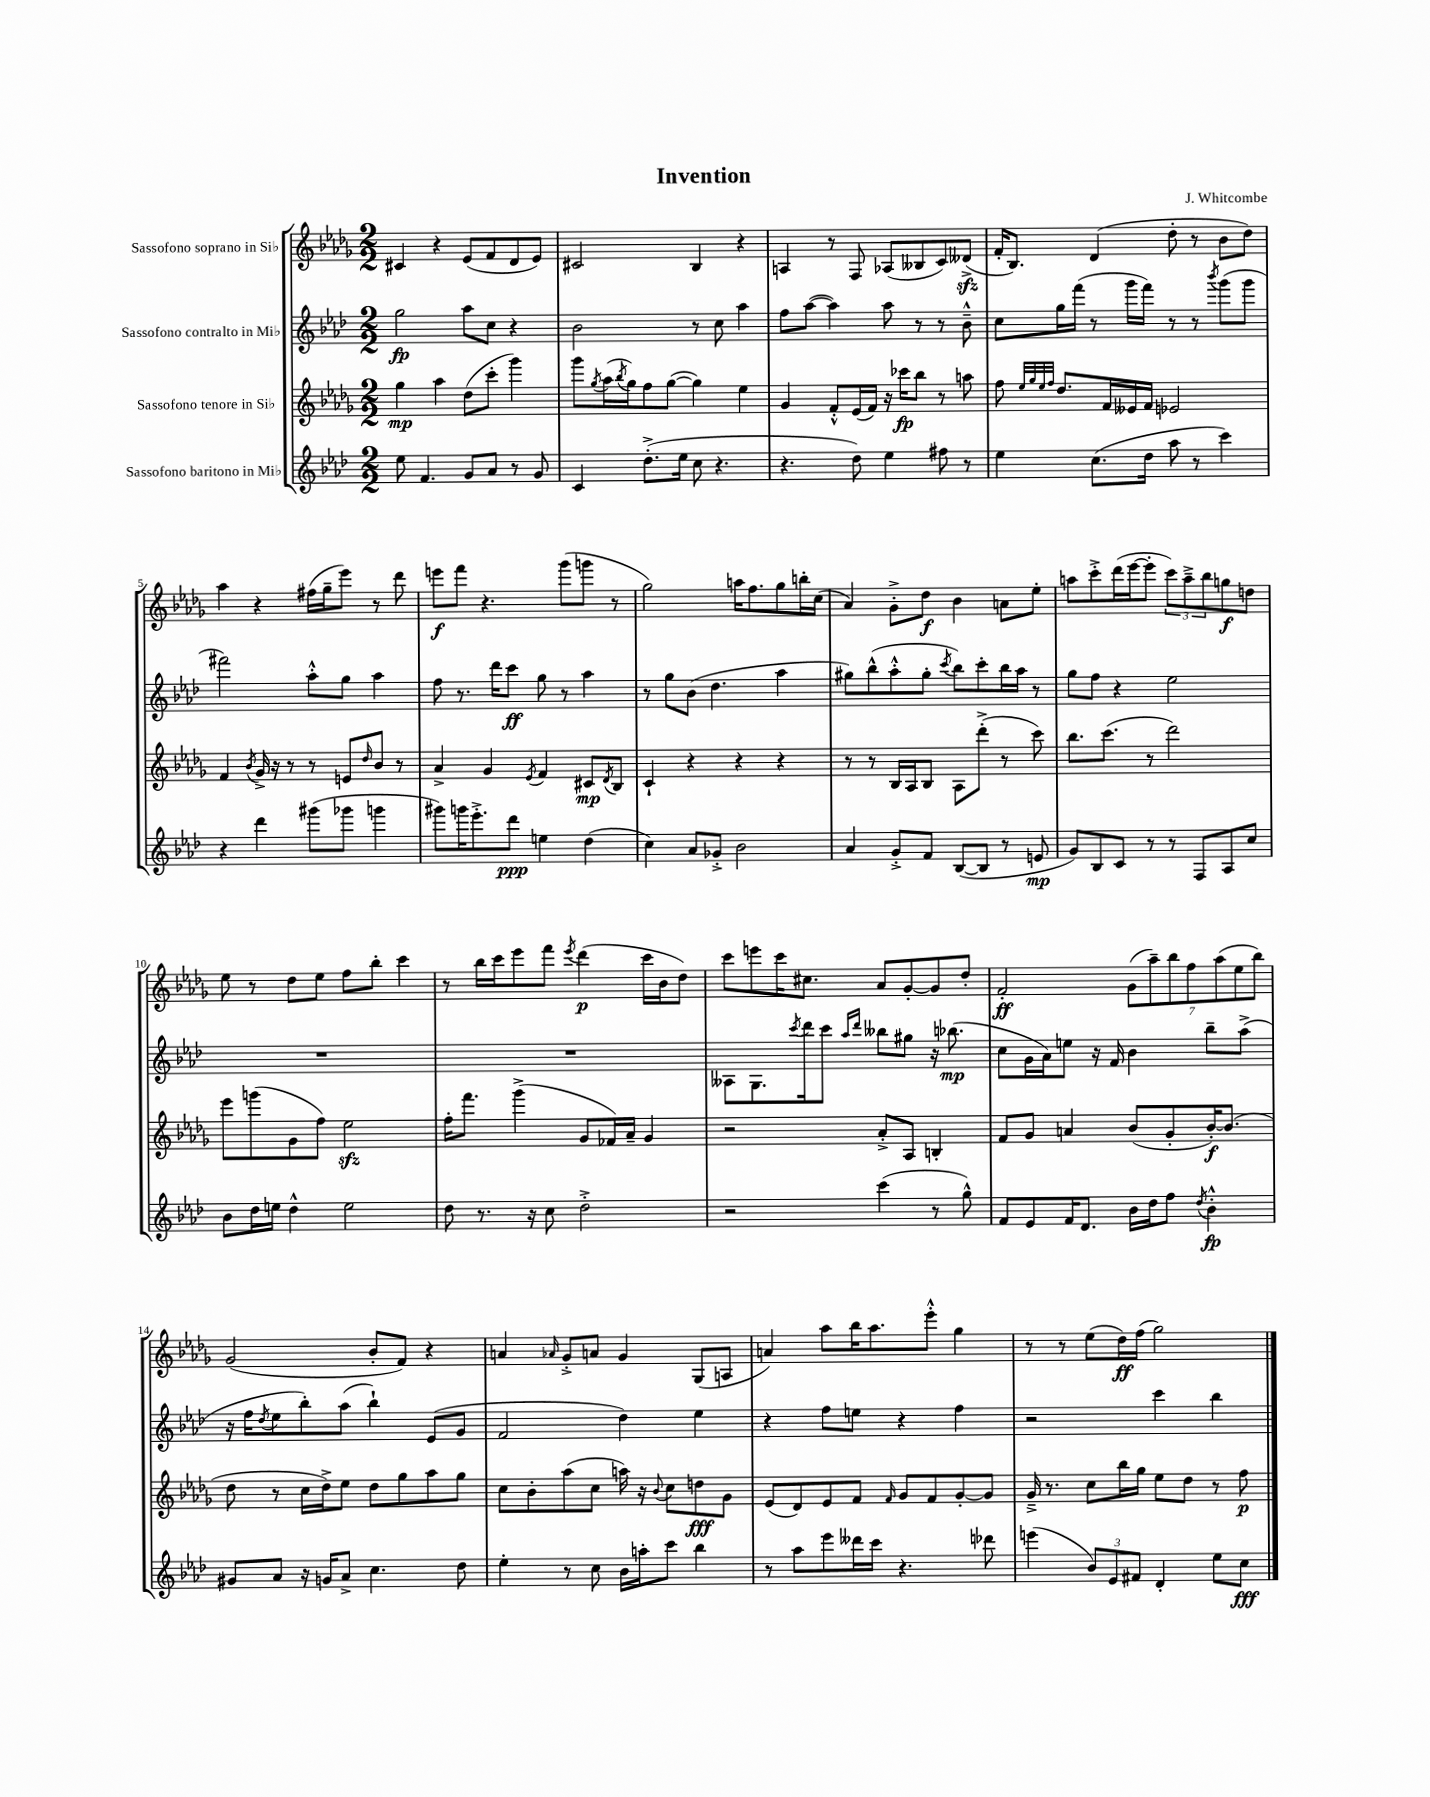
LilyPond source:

\header { title = "Invention" composer = "J. Whitcombe" }
<<
\new StaffGroup <<
\new Staff = "s0" \with { instrumentName = "Sassofono soprano in Sib" } {
    \clef treble \key des \major \numericTimeSignature \time 2/2
    cis'4 r4 ees'8( f'8 des'8 ees'8) |
    cis'2 bes4 r4 |
    a4 r8 f8 aes8( beses8 c'8) deses'8->\sfz( |
    f'16-. bes8.) des'4( des''8-. r8 bes'8 des''8) |
    aes''4 r4 fis''16( ges''16-- ees'''8) r8 des'''8 |
    e'''8\f f'''8 r4. ges'''8( g'''8 r8 |
    ges''2) a''16 f''8. ges''8 b''16-. c''16( |
    aes'4) ges'8-.-> des''8\f bes'4 a'8 ees''8-. |
    a''8 c'''8-.-> des'''16( ees'''16~ ees'''8-. \tuplet 3/2 { c'''8) a''8---> bes''8 } g''8\f d''8 |
    ees''8 r8 des''8 ees''8 f''8 bes''8-. c'''4 |
    r8 bes''16 c'''16 ees'''8 f'''8 \acciaccatura { ees'''8 } des'''4\p( c'''16 bes'16 des''8) |
    c'''8 e'''8 c'''16 cis''8. aes'8 ges'8~-. ges'8 des''8-. |
    f'2-.\ff \tuplet 7/4 { ges'8( aes''8--) bes''8 f''8 aes''8( ees''8 bes''8) } |
    ges'2( bes'8-. f'8) r4 |
    a'4 \grace { aes'16 } ges'8-.-> a'8 ges'4 ges8( a8 |
    a'4) aes''8 bes''16 aes''8. ees'''8-.-^ ges''4 |
    r8 r8 ees''8( des''16\ff) f''16( ges''2) \bar "|." |
}
\new Staff = "s1" \with { instrumentName = "Sassofono contralto in Mib" } {
    \clef treble \key aes \major \numericTimeSignature \time 2/2
    g''2\fp aes''8 c''8 r4 |
    bes'2 r8 c''8 aes''4 |
    f''8 aes''8~( aes''4) aes''8 r8 r8 bes'8---^ |
    c''8 g''16 f'''16( r8 g'''16 f'''16) r8 r8 \acciaccatura { bes'''8 } g'''8( g'''8 |
    fis'''2) aes''8-.-^ g''8 aes''4 |
    f''8 r8. des'''16 c'''8\ff g''8 r8 aes''4 |
    r8 g''8 bes'8( des''4. aes''4 |
    gis''8) bes''8-^( aes''8-.-^ gis''8-. \acciaccatura { c'''8 } bes''8) c'''8-. bes''16 aes''16 r8 |
    g''8 f''8 r4 ees''2 |
    R1 |
    R1 |
    aeses8 g8. \acciaccatura { c'''8 } des'''16 c'''8 \grace { aes''16 des'''16 } beses''8 gis''8 r16 bes''8.\mp( |
    c''8 g'16 aes'16) e''8 r16 f'16 bes'4 bes''8-- aes''8->( |
    r16 f''16 \acciaccatura { des''8 } ees''8 bes''8-.) aes''8( bes''4-!) ees'8( g'8 |
    f'2 des''4) ees''4 |
    r4 f''8 e''8 r4 f''4 |
    r2 c'''4 bes''4 \bar "|." |
}
\new Staff = "s2" \with { instrumentName = "Sassofono tenore in Sib" } {
    \clef treble \key des \major \numericTimeSignature \time 2/2
    ges''4\mp aes''4 des''8( c'''8-. ges'''4) |
    ges'''8 \acciaccatura { ges''8 } aes''16( \acciaccatura { bes''8 } ges''16) f''8 ges''8~( ges''4) ees''4 |
    ges'4 f'8-.-^ ees'16( f'16) r16 ces'''16\fp bes''8 r8 a''8 |
    f''8 \grace { ees''32 ges''32 ees''32 f''32 } des''8. f'16 eeses'16 f'16 ees'2 |
    f'4 \acciaccatura { bes'8 } ges'16-> r16 r8 r8 e'8 \grace { des''16 } bes'8 r8 |
    aes'4-> ges'4 \acciaccatura { ees'8 } f'4 cis'8\mp \acciaccatura { des'8 } bes8 |
    c'4-! r4 r4 r4 |
    r8 r8 bes16 aes16 bes8 aes8 des'''8-.->( r8 c'''8) |
    bes''8. c'''8.( r8 des'''2) |
    ees'''8 g'''8( ges'8 f''8) ees''2\sfz |
    f''16-. f'''8. ges'''4->( ges'8 fes'16) aes'16-- ges'4 |
    r2 aes'8-.-> aes8 b4-. |
    f'8 ges'8 a'4 bes'8( ges'8-. bes'16~-.\f) bes'8.( |
    des''8 r8 c''16 des''16->) ees''8 des''8 ges''8 aes''8 ges''8 |
    c''8 bes'8-. aes''8( c''8 a''16) r16 \appoggiatura { bes'8 } c''8 d''8\fff ges'8 |
    ees'8( des'8) ees'8 f'8 \grace { f'16 } ges'8 f'8 ges'8~-. ges'8 |
    ges'16---> r8. c''8 bes''16 ges''16 ees''8 des''8 r8 f''8\p \bar "|." |
}
\new Staff = "s3" \with { instrumentName = "Sassofono baritono in Mib" } {
    \clef treble \key aes \major \numericTimeSignature \time 2/2
    ees''8 f'4. g'8 aes'8 r8 g'8 |
    c'4 des''8.-.->( ees''16 c''8 r4. |
    r4. des''8) ees''4 fis''8 r8 |
    ees''4 c''8.( des''16 aes''8 r8 c'''4) |
    r4 des'''4 gis'''8( ges'''8 g'''4 |
    gis'''8) g'''16 ees'''8.-.-> des'''8\ppp e''4 des''4( |
    c''4) aes'8 ges'8-.-> bes'2 |
    aes'4 g'8-.-> f'8 bes8~( bes8 r8 e'8\mp |
    g'8) bes8 c'8 r8 r8 f8 aes8 c''8 |
    bes'8 des''16 e''16 des''4-^ e''2 |
    des''8 r8. r16 c''8 des''2-.-> |
    r2 c'''4( r8 g''8-^) |
    f'8 ees'8 f'16 des'8. bes'16 des''16 f''8 \acciaccatura { des''8 } bes'4-.-^\fp |
    gis'8 aes'8 r16 g'16 aes'8-> c''4. des''8 |
    ees''4-. r8 c''8 bes'16 a''16-. c'''8 bes''4 |
    r8 aes''8 ees'''8 deses'''16 c'''16 r4. des'''8 |
    e'''4( \tuplet 3/2 { bes'8) ees'8 fis'8 } des'4-. ees''8 c''8\fff \bar "|." |
}
>>
>>
